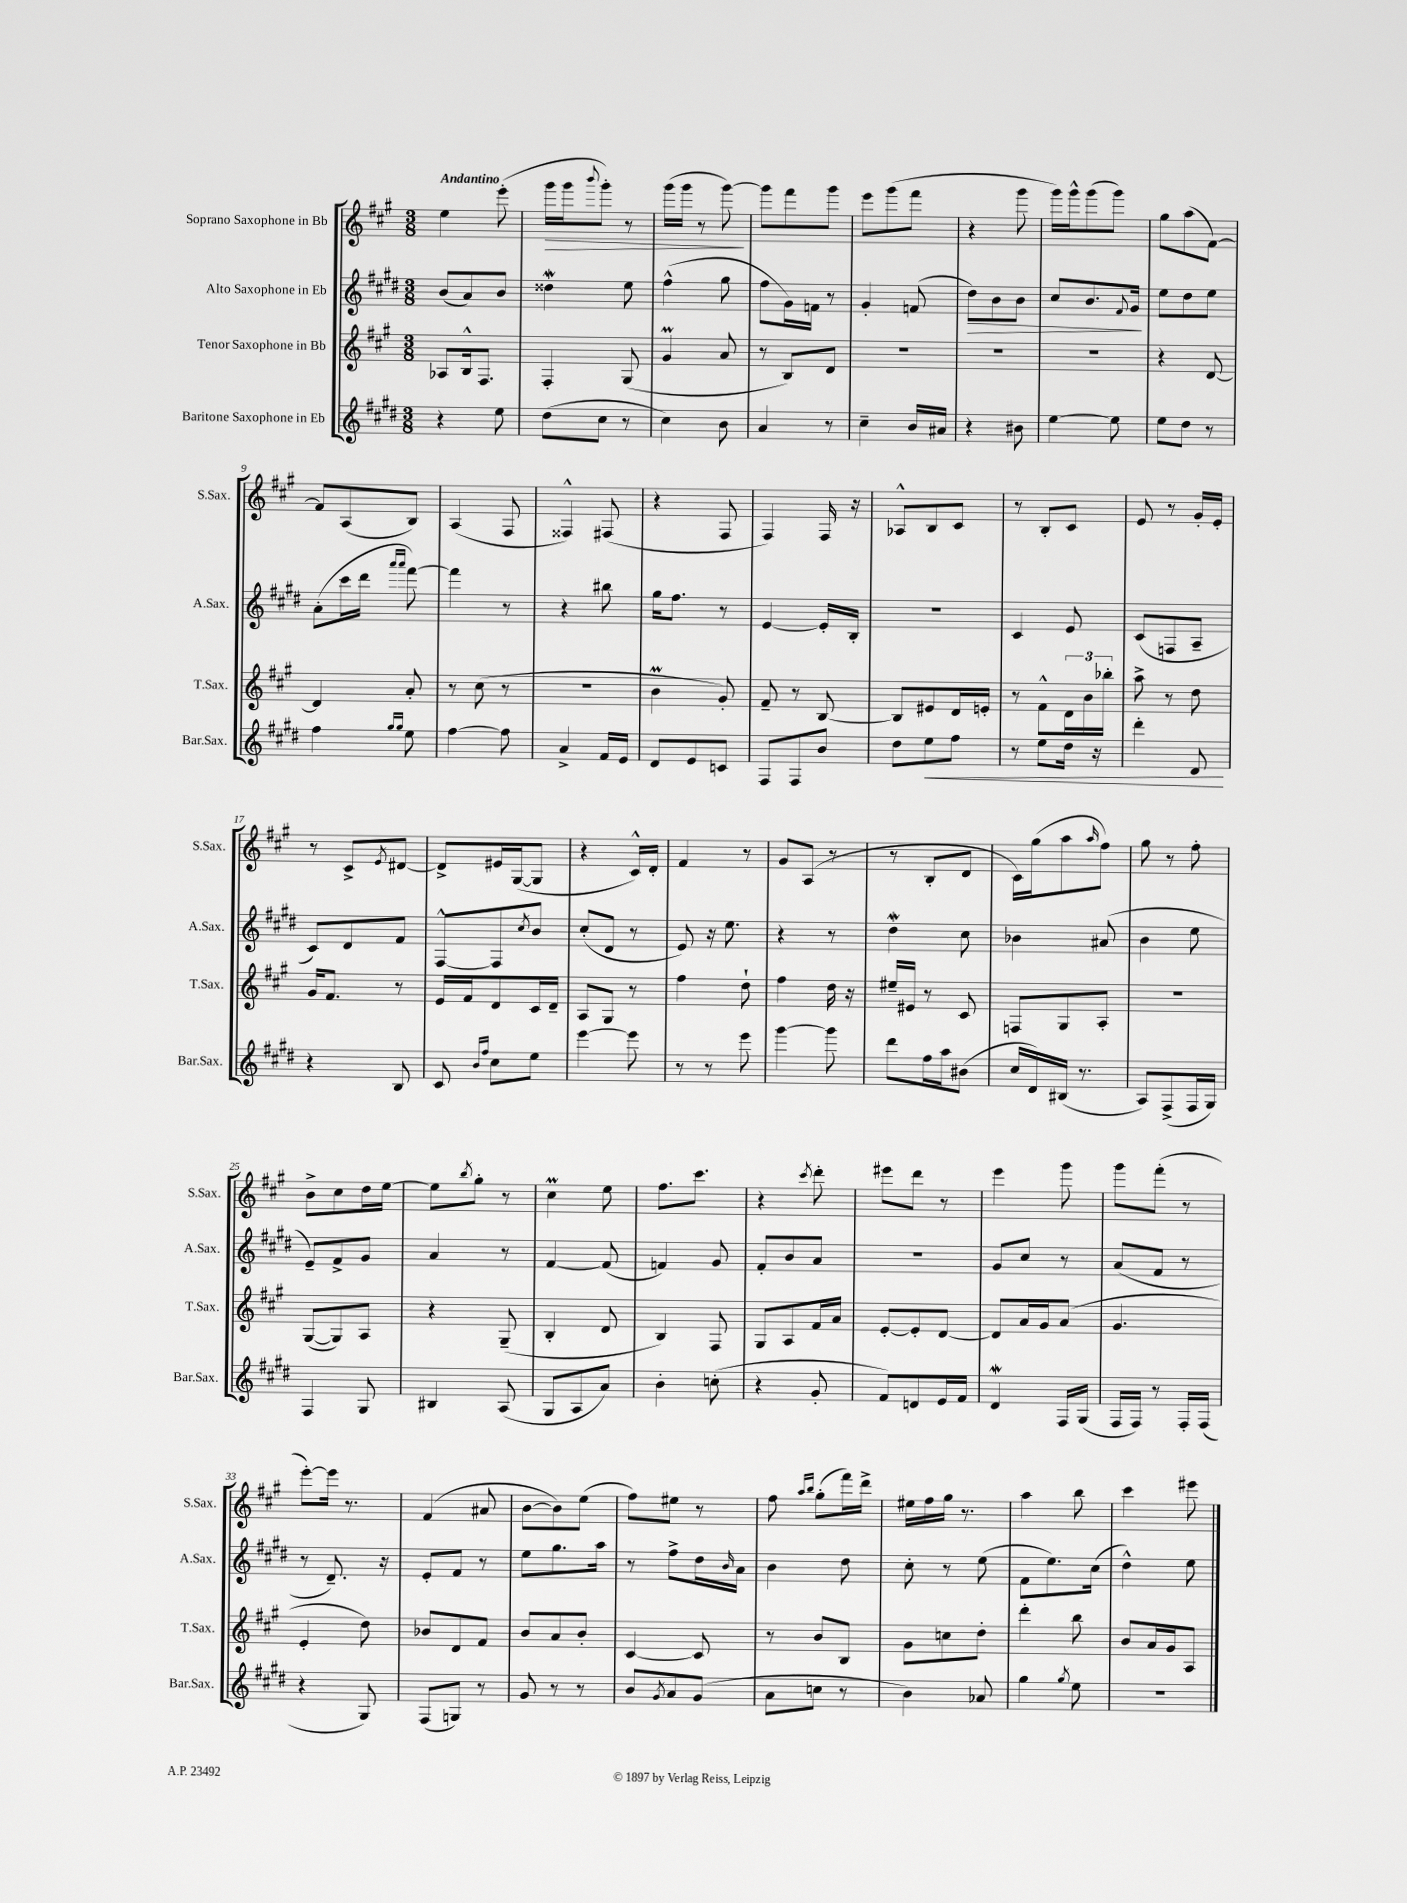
<<
\new StaffGroup <<
\new Staff = "s0" \with { instrumentName = "Soprano Saxophone in Bb" shortInstrumentName = "S.Sax." } {
    \clef treble \key a \major \numericTimeSignature \time 3/8 \tempo "Andantino"
    e''4 e'''8-.( |
    gis'''16\> gis'''16 \appoggiatura { b'''8 } gis'''8-.) r8 |
    gis'''16( gis'''16 r8 gis'''8~\!) |
    gis'''8 fis'''8 gis'''8 |
    e'''8 gis'''8( fis'''8 |
    r4 gis'''8 |
    gis'''16) gis'''16-^ gis'''8( gis'''8) |
    gis''8 a''8( fis'8~) |
    fis'8 a8( b8) |
    a4( fis8 |
    fisis4-^) fis8( |
    r4 fis8 |
    fis4) fis16 r16 |
    aes8-^ b8 cis'8 |
    r8 b8-. cis'8 |
    e'8 r8 gis'16-. e'16-. |
    r8 cis'8-> \acciaccatura { e'8 } dis'8~ |
    dis'8-> eis'16 gis16~( gis8 |
    r4 cis'16-^) d'16-. |
    fis'4 r8 |
    gis'8 a8( r8 |
    r8 b8-. d'8 |
    cis'16) gis''16( a''8 \grace { a''16 } fis''8) |
    gis''8 r8 fis''8-. |
    b'8-> cis''8 d''16 e''16~ |
    e''8 \acciaccatura { b''8 } gis''8-. r8 |
    cis''4\prall e''8 |
    fis''8. cis'''8. |
    r4 \acciaccatura { cis'''8 } d'''8-. |
    eis'''8 d'''8 r8 |
    e'''4 gis'''8 |
    gis'''8 fis'''8-.( r8 |
    e'''8~-.) e'''16 r8. |
    fis'4( ais'8 |
    b'8~ b'8) e''8( |
    fis''8) eis''8 r8 |
    fis''8 \grace { a''16 b''16 } gis''8-.( fis'''16) d'''16-> |
    eis''16 fis''16 gis''16 r8. |
    a''4 b''8 |
    cis'''4 eis'''8 \bar "|." |
}
\new Staff = "s1" \with { instrumentName = "Alto Saxophone in Eb" shortInstrumentName = "A.Sax." } {
    \clef treble \key e \major \numericTimeSignature \time 3/8
    b'8( a'8) b'8 |
    disis''4\mordent e''8 |
    fis''4-^( gis''8 |
    fis''8 gis'16) f'16 r8 |
    gis'4-. f'8( |
    dis''8\>) b'8 b'8 |
    cis''8 b'8. \appoggiatura { fis'8 } gis'16\! |
    e''8 dis''8 e''8 |
    a'8-.( cis'''16 dis'''16 \grace { a'''16 a'''16 } fis'''8~) |
    fis'''4 r8 |
    r4 bis''8 |
    gis''16 fis''8. r8 |
    e'4~ e'16-. b16-. |
    R4. |
    cis'4 e'8 |
    cis'8( f8 a8-- |
    cis'8) dis'8 fis'8 |
    fis8~-^ fis8 \acciaccatura { cis''8 } b'8 |
    cis''8-.( dis'8 r8 |
    e'8) r16 e''8. |
    r4 r8 |
    dis''4\mordent cis''8 |
    bes'4 ais'8( |
    b'4 e''8 |
    e'8--) fis'8-> gis'8 |
    a'4 r8 |
    fis'4~ fis'8( |
    f'4) gis'8 |
    fis'8-. b'8 a'8 |
    R4. |
    gis'8 cis''8 r8 |
    a'8( fis'8 r8 |
    r8 dis'8.--) r16 |
    e'8-. fis'8 r8 |
    e''8 gis''8. a''16 |
    r8 fis''8-> dis''16 \grace { b'16 } a'16 |
    b'4 dis''8 |
    cis''8-. r8 e''8( |
    fis'8 e''8.) cis''16( |
    dis''4-^) e''8 \bar "|." |
}
\new Staff = "s2" \with { instrumentName = "Tenor Saxophone in Bb" shortInstrumentName = "T.Sax." } {
    \clef treble \key a \major \numericTimeSignature \time 3/8
    aes8 b16-^ fis8. |
    fis4-. gis8( |
    gis'4\prall a'8 |
    r8 b8) d'8 |
    R4. |
    R4. |
    R4. |
    r4 d'8~ |
    d'4 a'8-. |
    r8 cis''8( r8 |
    R4. |
    b'4\prall gis'8-.) |
    fis'8-- r8 b8~ |
    b8 eis'8 d'16 e'16-. |
    r8 fis'8-^ \tuplet 3/2 { d'16 b'16 bes''16-. } |
    a''8-> r8 d''8 |
    gis'16 fis'8. r8 |
    e'16 fis'16 d'8 cis'16 d'16-- |
    a8 gis8 r8 |
    fis''4 d''8-! |
    fis''4 d''16 r16 |
    eis''16-- eis'16 r8 cis'8 |
    f8 gis8 a8-. |
    R4. |
    gis8~( gis8) a8 |
    r4 gis8--( |
    b4-. d'8 |
    b4) fis8 |
    gis8 a8 fis'16 a'16 |
    e'8~-. e'8-. d'8~ |
    d'8 a'16 gis'16 a'8( |
    gis'4. |
    e'4-. d''8) |
    bes'8 d'8 fis'8 |
    b'8 a'8 b'8-. |
    cis'4~ cis'8 |
    r8 b'8 b8 |
    gis'8 c''8 d''8-. |
    d'''4-. b''8 |
    b'8 a'16 gis'16 a8 \bar "|." |
}
\new Staff = "s3" \with { instrumentName = "Baritone Saxophone in Eb" shortInstrumentName = "Bar.Sax." } {
    \clef treble \key e \major \numericTimeSignature \time 3/8
    r4 e''8 |
    dis''8( cis''8 r8 |
    cis''4) b'8 |
    a'4 r8 |
    cis''4-- b'16 ais'16 |
    r4 bis'8 |
    e''4~ e''8 |
    e''8 dis''8 r8 |
    fis''4 \grace { gis''16 gis''16 } e''8 |
    fis''4~ fis''8 |
    a'4-> fis'16 e'16 |
    dis'8 e'8 c'8 |
    fis8 fis8 b'8 |
    dis''8 e''8\< fis''8 |
    r8 e''8 dis''16 r16 |
    dis'''4-. dis'8\! |
    r4 b8 |
    cis'8 \grace { b'16 fis''16 } cis''8 e''8 |
    e'''4~ e'''8 |
    r8 r8 e'''8 |
    gis'''4~ gis'''8 |
    dis'''8 fis''16 a''16 bis'8( |
    cis''16 dis'16) bis16( r8. |
    a8) fis8->( fis16 gis16) |
    fis4 gis8 |
    bis4 a8( |
    gis8 a8 a'8) |
    b'4-. c''8-.( |
    r4 gis'8-. |
    fis'8) d'8 e'16 fis'16 |
    dis'4\mordent fis16 gis16( |
    fis16 fis16) r8 fis16-. fis16( |
    r4 gis8) |
    fis8( g8) r8 |
    gis'8 r8 r8 |
    b'8 \acciaccatura { gis'8 } a'8 gis'8( |
    a'8 c''8 r8 |
    b'4) aes'8 |
    gis''4 \acciaccatura { gis''8 } e''8 |
    R4. \bar "|." |
}
>>
>>
